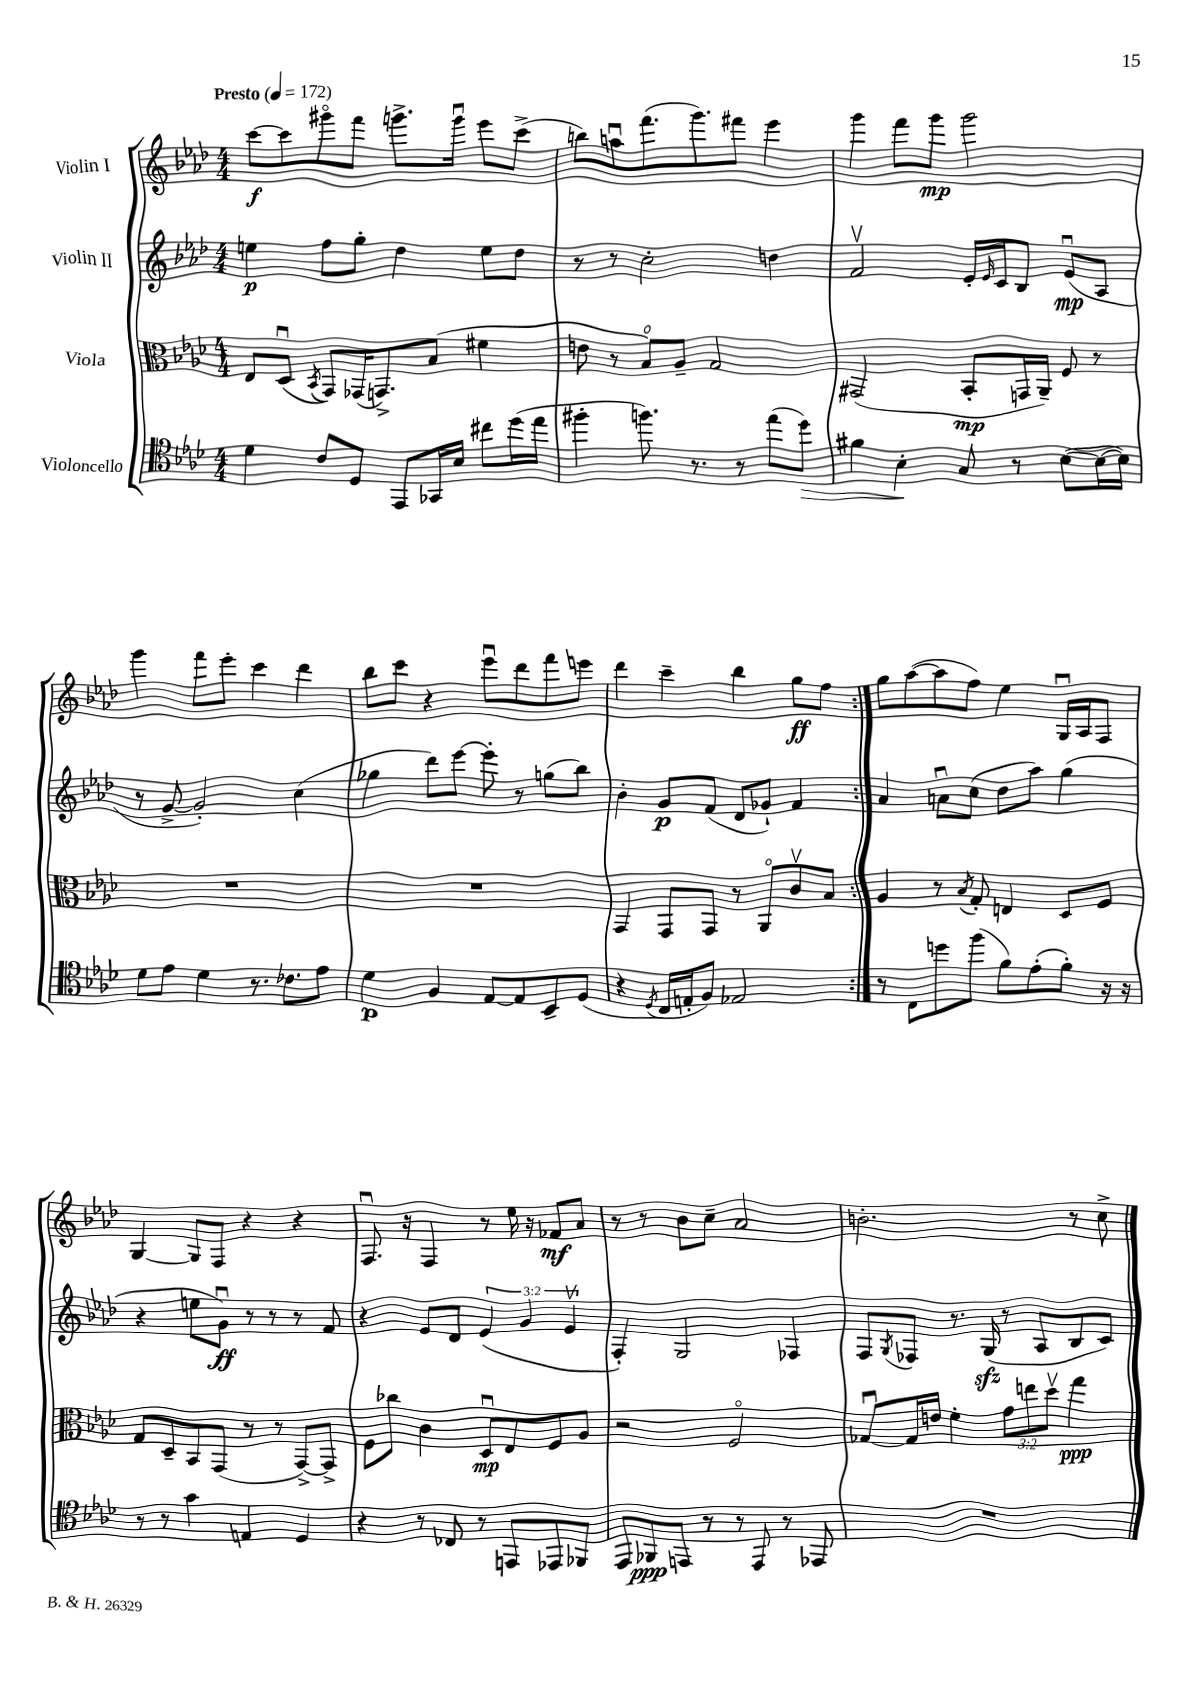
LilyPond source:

<<
\new StaffGroup <<
\new Staff = "s0" \with { instrumentName = "Violin I" } {
    \clef treble \key aes \major \numericTimeSignature \time 4/4 \tempo "Presto" 4 = 172
    \repeat volta 2 { c'''8~\f c'''8 gis'''8\flageolet f'''8 g'''8.-> g'''16\downbow ees'''8 c'''8->( |
    b''8) a''8\downbow f'''8.( g'''8.) fis'''8 ees'''4 |
    g'''4 f'''8 g'''8\mp g'''2 |
    g'''4 f'''8 ees'''8-. c'''4 des'''4 |
    bes''8 c'''8 r4 ees'''8\downbow des'''8 f'''8 e'''8 |
    des'''4 c'''4-- bes''4 g''8\ff f''8 | }
    g''8 aes''8~( aes''8 f''8) ees''4 g16\downbow aes16 f8 |
    g4~ g8 f8 r4 r4 |
    f8.\downbow r16 f4 r8 ees''16 r16 fes'8\mf aes'8 |
    r8 r8 bes'8 c''8-- aes'2 |
    b'2.-. r8 c''8-> \bar "|." |
}
\new Staff = "s1" \with { instrumentName = "Violin II" } {
    \clef treble \key aes \major \numericTimeSignature \time 4/4 \override Staff.TupletNumber.text = #tuplet-number::calc-fraction-text
    \repeat volta 2 { e''4\p f''8 g''8-. des''4 e''8 des''8 |
    r8 r8 c''2-. d''4 |
    f'2\upbow ees'16-. \grace { ees'16 } c'16 bes8 ees'8\downbow\mp( aes8 |
    r8 g'8~-> g'2-.) c''4( |
    ges''4 des'''8) ees'''8~ ees'''8-. r8 g''8( bes''8) |
    bes'4-. g'8\p f'8( des'8 ges'8-!) f'4 | }
    aes'4 a'8\downbow c''8( des''8 aes''8) g''4( |
    r4 e''8 g'8\downbow\ff) r8 r8 r8 f'8 |
    r4 ees'8 des'8 \tuplet 3/2 { ees'4( g'4 ees'4\upbow } |
    f4-.) g2 fes4 |
    f8 \acciaccatura { g8 } fes8 r8. g16\sfz( r8 aes8 bes8 c'8) \bar "|." |
}
\new Staff = "s2" \with { instrumentName = "Viola" } {
    \clef alto \key aes \major \numericTimeSignature \time 4/4 \override Staff.TupletNumber.text = #tuplet-number::calc-fraction-text
    \repeat volta 2 { ees8 des8\downbow( \acciaccatura { bes,8 } g,8) ges,16( g,8.->) bes8( fis'4 |
    e'8 r8 bes8\flageolet) aes8-- g2 |
    gis,2( bes,8-.\mp g,16 aes,16--) f8 r8 |
    R1 |
    R1 |
    g,4 g,8 g,8 r8 aes,8\flageolet c'8\upbow bes8 | }
    aes4 r8 \acciaccatura { bes8 } g8-. e4 des8 f8 |
    g8 des8-- bes,8 g,8( r8 r8 g,8~->) g,8-> |
    f8 ces''8 c'4 des8\downbow\mp ees8 f8 aes8 |
    r2 f2\flageolet |
    ges8~\downbow ges16 e'16 f'4-. \tuplet 3/2 { g'8 e''8 des''8\upbow } g''4\ppp \bar "|." |
}
\new Staff = "s3" \with { instrumentName = "Violoncello" } {
    \clef tenor \key aes \major \numericTimeSignature \time 4/4
    \repeat volta 2 { des'4 c'8 des8 ees,8 ges,16 bes16 cis''8 des''16( ees''16 |
    fis''4-. f''8.) r8. r8 ees''8( des''8\>) |
    fis'4 bes4-.\! g8 r8 bes8~( bes16~ bes16) |
    des'8 ees'8 des'4 r8. ces'8. ees'8 |
    des'4\p f4 ees8~ ees8 bes,8-- des8( |
    r4 \acciaccatura { des8 } c16 e16-. f8) ees2 | }
    r8 c8 d''8 f''8( f'8) ees'8-.( f'8-.) r16 r16 |
    r8 r8 g'4 e4 des4 |
    r4 r8 ces8 r8 e,8 ees,8 fes,8 |
    ees,8 fes,8\ppp e,8 r8 r8 e,8 r8 ees,8 |
    R1 \bar "|." |
}
>>
>>
\layout { \context { \Score \remove "Bar_number_engraver" } }
